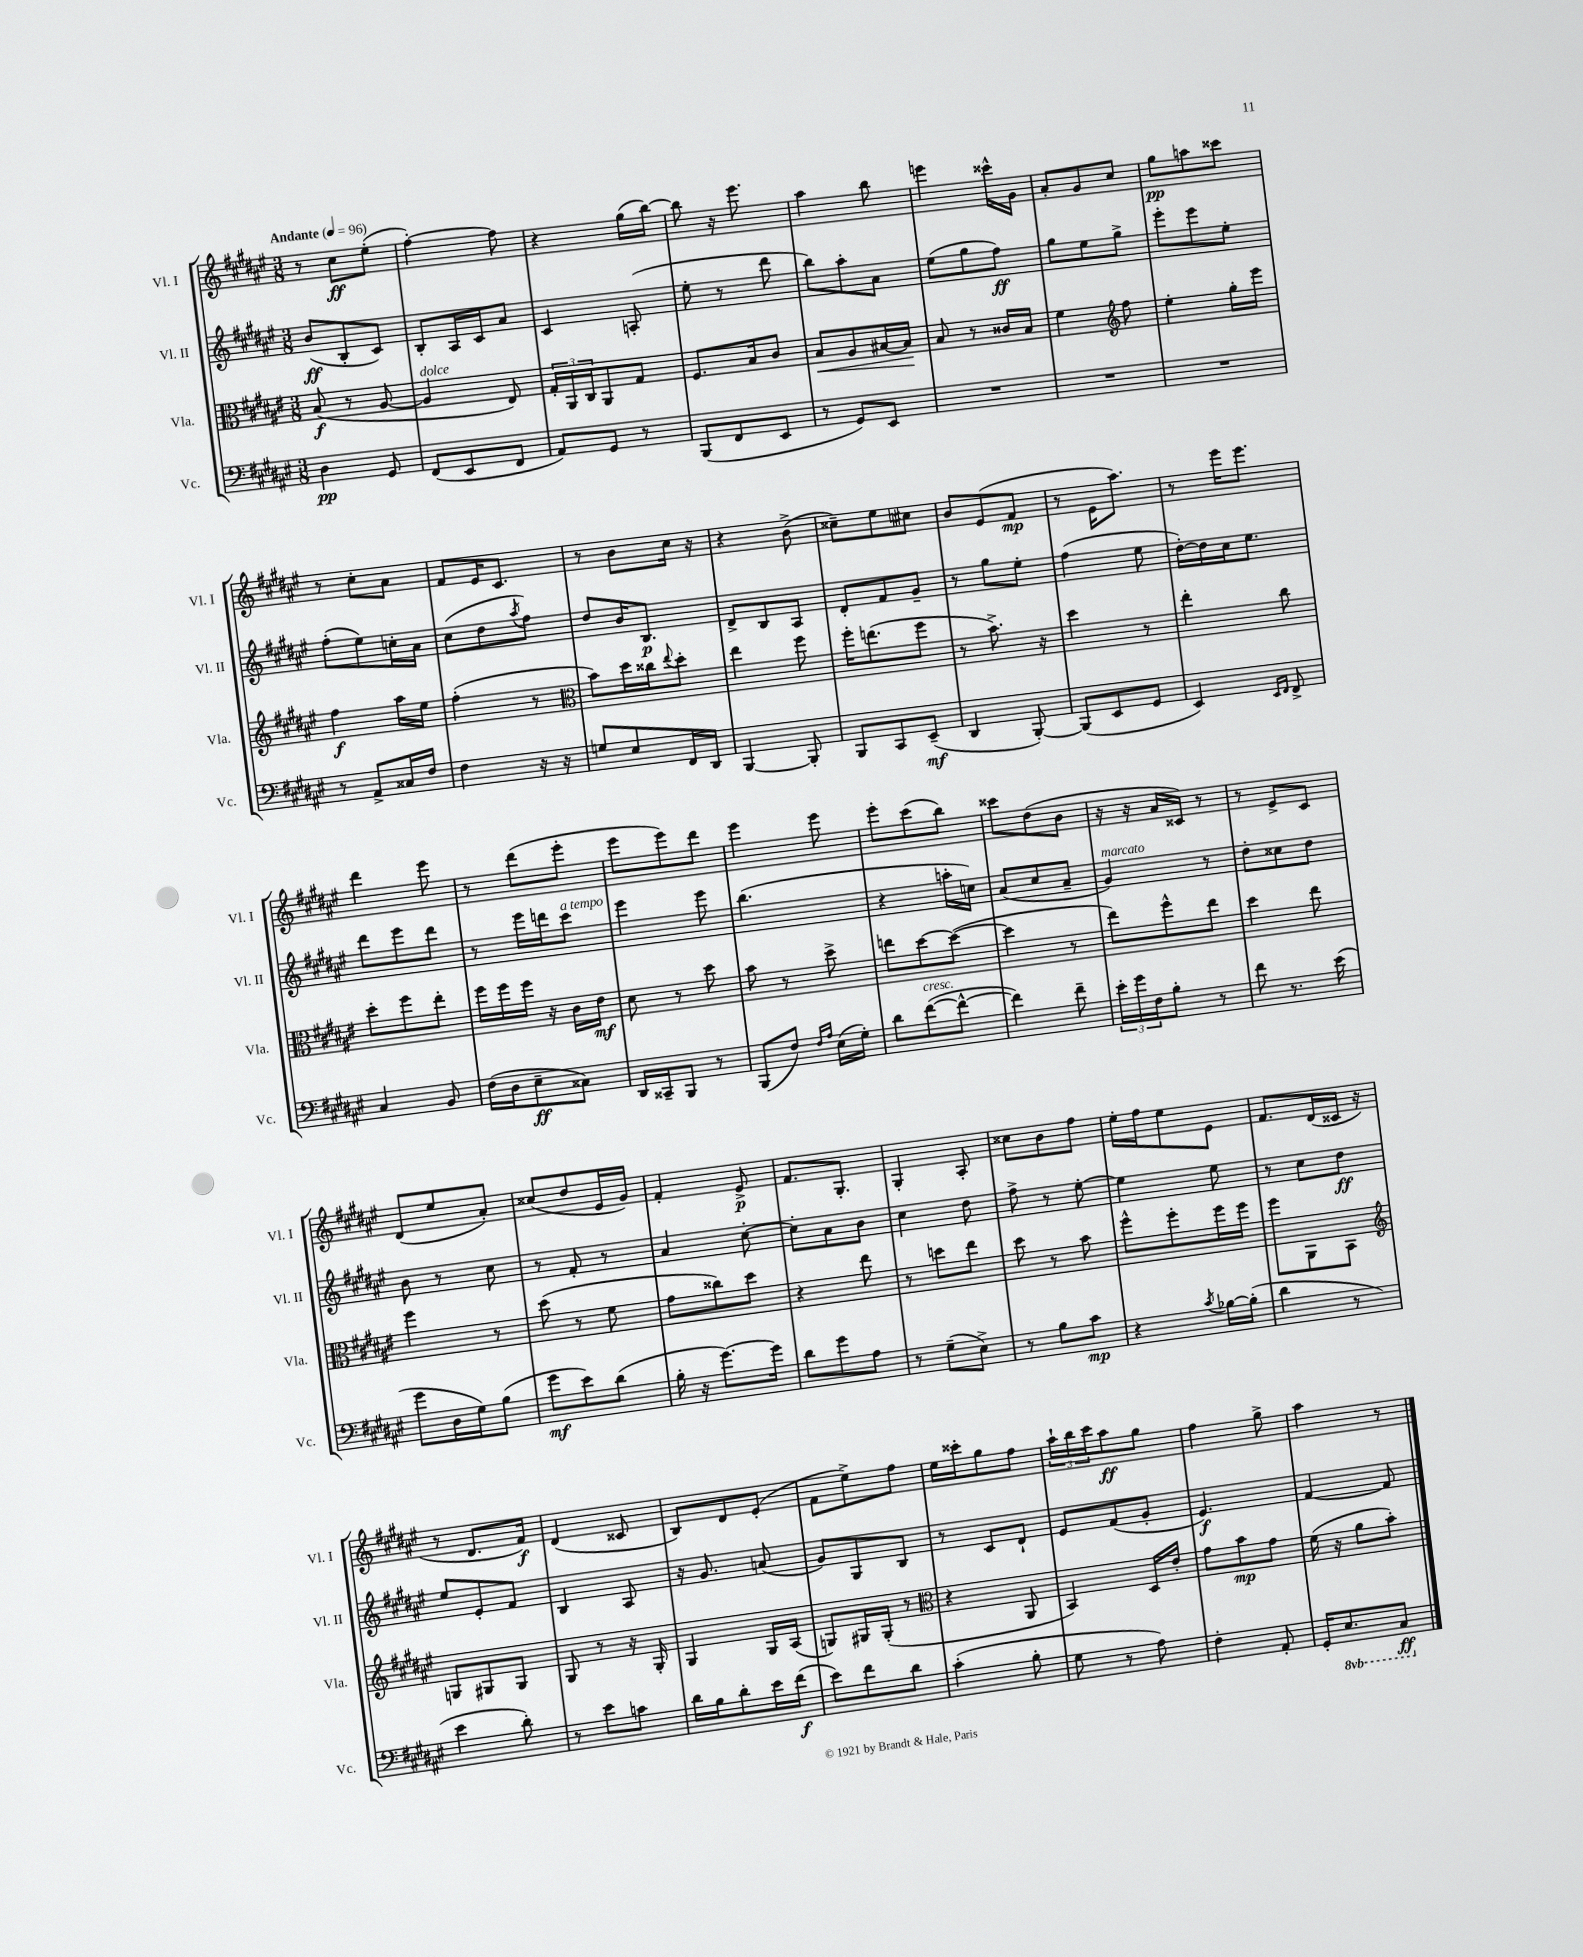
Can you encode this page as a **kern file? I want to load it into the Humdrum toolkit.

**kern	**dynam	**kern	**dynam	**kern	**dynam	**kern	**dynam
*part4	*part4	*part3	*part3	*part2	*part2	*part1	*part1
*staff4	*staff4	*staff3	*staff3	*staff2	*staff2	*staff1	*staff1
*I"Vc.	*	*I"Vla.	*	*I"Vl. II	*	*I"Vl. I	*
*I'Vc.	*	*I'Vla.	*	*I'Vl. II	*	*I'Vl. I	*
*clefF4	*	*clefC3	*	*clefG2	*	*clefG2	*
*k[f#c#g#d#a#e#]	*	*k[f#c#g#d#a#e#]	*	*k[f#c#g#d#a#e#]	*	*k[f#c#g#d#a#e#]	*
*M3/8	*	*M3/8	*	*M3/8	*	*M3/8	*
*MM96	*	*MM96	*	*MM96	*	*MM96	*
=1	=1	=1	=1	=1	=1	=1	=1
!	!	!	!	!	!	!LO:TX:a:B:t=Andante	!
4D#\	pp	(8B/	f	(8b/L	ff	8r	.
.	.	8r	.	8B'/	.	8cc#\L	ff
8GG#/	.	[8A#/	.	8c#/J)	.	(8ee#'\J	.
=2	=2	=2	=2	=2	=2	=2	=2
!	!	!LO:TX:a:i:t=dolce	!	!	!	!	!
(8FF#/L	.	4A#/]	.	8B'/L	.	[4ff#'\)	.
8EE#/	.	.	.	16A#/L	.	.	.
.	.	.	.	16c#/J	.	.	.
8FF#/J	.	8E#/)	.	8a#/J	.	8ff#\]	.
=3	=3	=3	=3	=3	=3	=3	=3
8AA#/L)	.	24G#'/LL	.	4c#/	.	4r	.
.	.	24AA#/	.	.	.	.	.
.	.	24C#/J	.	.	.	.	.
8GG#/J	.	8AA#/	.	.	.	.	.
8r	.	8G#/J	.	(8An'/	.	(16gg#\LL	.
.	.	.	.	.	.	[16bb\JJ)	.
=4	=4	=4	=4	=4	=4	=4	=4
(8BBB/L	.	8.F#/L	.	8ee#'\	.	8bb\]	.
8FF#/	.	.	.	8r	.	16r	.
.	.	16B/k	.	.	.	8.eee#\	.
8EE#/J	.	8c#/J	.	8ddd#\	.	.	.
=5	=5	=5	=5	=5	=5	=5	=5
!	!	!	!LO:HP:b	!	!	!	!
8r	.	8B/L	<	8bb\L)	.	4aa#\	.
8GG#/L)	.	8A#/	.	8aa#'\	.	.	.
8EE#/J	.	[16B#X/L	.	8a#\J	.	8bb\	.
.	.	16B#/JJ]	.	.	.	.	.
.	.	.	[	.	.	.	.
=6	=6	=6	=6	=6	=6	=6	=6
4.r	.	8B/	.	(8ee#\L	.	4eeen\	.
.	.	8r	.	8gg#\	.	.	.
.	.	16c##X/LL	.	8ff#\J)	ff	16ccc##X^^\LL	.
.	.	16B/JJ	.	.	.	16g#\JJ	.
=7	=7	=7	=7	=7	=7	=7	=7
4.r	.	4f#\	.	8gg#\L	.	8a#'/L	.
.	.	.	.	8ee#\	.	8g#/	.
*	*	*clefG2	*	*	*	*	*
.	.	8ff#\	.	8gg#^\J	.	8cc#/J	.
=8	=8	=8	=8	=8	=8	=8	=8
4.r	.	4ee#'\	.	8eee#'\L	.	8gg#\L	pp
.	.	.	.	8eee#\	.	8aan\	.
.	.	16gg#'\LL	.	8ee#'\J	.	8ccc##X\J	.
.	.	16eee#\JJ	.	.	.	.	.
!!LO:LB:g=z
=9	=9	=9	=9	=9	=9	=9	=9
8r	.	4ff#\	f	(8ff#'\L	.	8r	.
8AA#^/L	.	.	.	8ee#\)	.	8cc#'\L	.
16C##X/L	.	16aa#\LL	.	16ccn'\L	.	8a#\J	.
16F#/JJ	.	16ee#\JJ	.	16a#\JJ	.	.	.
=10	=10	=10	=10	=10	=10	=10	=10
4F#\	.	(4ff#'\	.	(8cc#\L	.	8f#/L	.
.	.	.	.	8dd#\	.	16e#/K	.
.	.	.	.	.	.	8.c#/J	.
.	.	.	.	8qaa#/	.	.	.
16r	.	8r	.	8ff#\J)	.	.	.
16r	.	.	.	.	.	.	.
=11	=11	=11	=11	=11	=11	=11	=11
*	*	*clefC3	*	*	*	*	*
8Gn/L	.	8b\L)	.	8dd#/L	.	8r	.
8E#/	.	16dd#\L	.	16b/K	.	8b\L	.
.	.	16cc##X\J	.	8.B/J	p	.	.
.	.	8qqee#/	.	.	.	.	.
16FF#/L	.	8dd#'\J	.	.	.	16cc#\Jk	.
16DD#/JJ	.	.	.	.	.	16r	.
=12	=12	=12	=12	=12	=12	=12	=12
[4BBB/	.	4ee#\	.	8d#^/L	.	4r	.
.	.	.	.	8B/	.	.	.
8BBB'/]	.	8ff#\	.	8A#/J	.	(8b^\	.
=13	=13	=13	=13	=13	=13	=13	=13
8BBB/L	.	16ff#'\KL	.	8d#'/L	.	8cc##X~\L)	.
.	.	(8.een\	.	.	.	.	.
8CC#/	.	.	.	8f#/	.	8ee#\	.
(8EE#~/J	mf	8ff#\J	.	8g#~/J	.	8cc#X\J	.
=14	=14	=14	=14	=14	=14	=14	=14
4DD#/	.	8r	.	8r	.	8b/L	.
.	.	8.b^\)	.	8gg#\L	.	(8e#/	.
[8BBB'/)	.	.	.	8ee#'\J	.	8f#/J	mp
.	.	16r	.	.	.	.	.
=15	=15	=15	=15	=15	=15	=15	=15
(8BBB/L]	.	4dd#\	.	(4ff#\	.	8r	.
8EE#/	.	.	.	.	.	16e#\KL	.
.	.	.	.	.	.	8.aa#\J)	.
8GG#/J	.	8r	.	8ee#\	.	.	.
=16	=16	=16	=16	=16	=16	=16	=16
4EE#/)	.	4ee#'\	.	[16dd#'\LL)	.	8r	.
.	.	.	.	16dd#\]	.	.	.
.	.	.	.	16cc#\J	.	16eee#\KL	.
.	.	.	.	8.ee#\J	.	8.eee#\J	.
16qqEE#/LL	.	.	.	.	.	.	.
16qqFF#/JJ	.	.	.	.	.	.	.
8FF#^/	.	8cc#\	.	.	.	.	.
!!LO:LB:g=z
=17	=17	=17	=17	=17	=17	=17	=17
4C#/	.	8dd#'\L	.	8ddd#\L	.	4ddd#\	.
.	.	8ff#\	.	8eee#\	.	.	.
8BB/	.	8ee#'\J	.	8ddd#\J	.	8eee#\	.
=18	=18	=18	=18	=18	=18	=18	=18
(16F#\LL	.	16ff#\LL	.	8r	.	8r	.
16D#\J	.	16ff#\	.	.	.	.	.
8E#~\	ff	16ff#\JJ	.	16eee#\LL	.	(8ddd#\L	.
.	.	16r	.	16dddn\J	.	.	.
!	!	!	!	!LO:TX:a:i:t=a tempo	!	!	!
8C##X\J)	.	16c#\LL	.	8ccc#\J	.	8eee#'\J	.
.	.	16e#\JJ	mf	.	.	.	.
=19	=19	=19	=19	=19	=19	=19	=19
16DD#/LL	.	8d#\	.	4eee#\	.	8eee#\L	.
16CC##X~/J	.	.	.	.	.	.	.
8BBB/J	.	8r	.	.	.	8eee#\)	.
8r	.	8dd#\	.	8eee#\	.	8ddd#\J	.
=20	=20	=20	=20	=20	=20	=20	=20
(8BBB/L	.	8b\	.	(4.bb\	.	4eee#\	.
8F#/J)	.	8r	.	.	.	.	.
16qqF#/LL	.	.	.	.	.	.	.
16qqA#/JJ	.	.	.	.	.	.	.
(16E#\LL	.	8dd#^\	.	.	.	8eee#\	.
16G#'\JJ)	.	.	.	.	.	.	.
=21	=21	=21	=21	=21	=21	=21	=21
8d#\L	.	8een\L	.	4r	.	8eee#'\L	.
!LO:TX:a:i:t=cresc.	!	!	!	!	!	!	!
([8f#\	.	[8dd#\	.	.	.	(8ccc#\	.
8f#^^\J_	.	(8dd#\J_	.	16aan'\LL	.	8bb\J)	.
.	.	.	.	16ccn\JJ)	.	.	.
=22	=22	=22	=22	=22	=22	=22	=22
4f#\])	.	4dd#\]	.	(8a#/L	.	8ccc##X\L	.
.	.	.	.	8cc#/	.	(8dd#\	.
8f#~\	.	8r	.	8a#~/J	.	8b\J	.
=23	=23	=23	=23	=23	=23	=23	=23
!	!	!	!	!LO:TX:a:i:t=marcato	!	!	!
24e#'\LL	.	8ee#\L)	.	4g#/)	.	16r	.
24g#\	.	.	.	.	.	.	.
.	.	.	.	.	.	16r	.
24F#\J	.	.	.	.	.	.	.
8B'\J	.	8ff#^^\	.	.	.	16a#/LL	.
.	.	.	.	.	.	16c##X/JJ)	.
8r	.	8ee#\J	.	8r	.	8r	.
=24	=24	=24	=24	=24	=24	=24	=24
8f#\	.	4dd#\	.	8dd#'\L	.	8r	.
8.r	.	.	.	8cc##X\	.	8e#^/L	.
.	.	8ee#\	.	8dd#\J	.	8c#/J	.
(16e#\	.	.	.	.	.	.	.
!!LO:LB:g=z
=25	=25	=25	=25	=25	=25	=25	=25
8g#\L	.	4ff#\	.	8b\	.	(8d#/L	.
16D#\L	.	.	.	8r	.	8ee#/	.
16G#\J)	.	.	.	.	.	.	.
(8B\J	.	8r	.	8cc#\	.	8a#'/J)	.
=26	=26	=26	=26	=26	=26	=26	=26
8g#\L	mf	(8dd#\	.	8r	.	(8cc##X/L	.
8e#\)	.	8r	.	8f#'/	.	8dd#/	.
(8d#\J	.	8f#\	.	8r	.	16e#/L	.
.	.	.	.	.	.	16g#/JJ)	.
=27	=27	=27	=27	=27	=27	=27	=27
16B'\	.	8g#\L	.	4a#/	.	4f#'/	.
16r	.	.	.	.	.	.	.
[8.g#\L)	.	8cc##X\)	.	.	.	.	.
.	.	8dd#\J	.	[8cc#'\	.	8e#^/	p
16g#\Jk]	.	.	.	.	.	.	.
=28	=28	=28	=28	=28	=28	=28	=28
8d#\L	.	4r	.	8cc#'\L]	.	8.f#/L	.
8g#\	.	.	.	8a#\	.	.	.
.	.	.	.	.	.	8.G#'/J	.
8A#\J	.	8ee#\	.	8b\J	.	.	.
=29	=29	=29	=29	=29	=29	=29	=29
8r	.	8r	.	4cc#\	.	4G#'/	.
(8G#~\L	.	8ddn\L	.	.	.	.	.
8E#^\J)	.	8ee#\J	.	8dd#\	.	8A#'/	.
=30	=30	=30	=30	=30	=30	=30	=30
8r	.	8dd#\	.	8ff#^\	.	8cc##X\L	.
8B\L	.	8r	.	8r	.	8b\	.
8c#\J	mp	8b\	.	[8ee#'\	.	8ff#\J	.
=31	=31	=31	=31	=31	=31	=31	=31
4r	.	8ff#^^\L	.	4ee#\]	.	16ee#'\LL	.
.	.	.	.	.	.	16ff#\J	.
.	.	8ff#'\	.	.	.	8ee#\	.
8qc#/	.	.	.	.	.	.	.
[16B-X\LL	.	16ff#\L	.	8ee#\	.	8e#\J	.
(16B-'\JJ]	.	16ff#\JJ	.	.	.	.	.
=32	=32	=32	=32	=32	=32	=32	=32
4d#\	.	8ff#\L	.	8r	.	8.f#/L	.
.	.	8AA#\	.	8cc#\L	.	.	.
.	.	.	.	.	.	(16d#/L	.
8r	.	8BB\J	.	8dd#\J	ff	16c##X/JJ	.
.	.	.	.	.	.	16r	.
!!LO:LB:g=z
=33	=33	=33	=33	=33	=33	=33	=33
*	*	*clefG2	*	*	*	*	*
4e#\	.	8Gn/L	.	8ee#/L	.	8r	.
.	.	8G#X/	.	8e#'/	.	8.d#/L	.
8d#'\)	.	8G#/J	.	8f#/J	.	.	.
.	.	.	.	.	.	16f#/Jk)	f
=34	=34	=34	=34	=34	=34	=34	=34
8r	.	8G#/	.	4B/	.	(4d#/	.
8e#\L	.	8r	.	.	.	.	.
8cn\J	.	16r	.	8A#/	.	8c##X/	.
.	.	16G#'/	.	.	.	.	.
=35	=35	=35	=35	=35	=35	=35	=35
16d#\LL	.	4G#/	.	16r	.	8B/L)	.
16B\J	.	.	.	8.g#/	.	.	.
8d#'\	.	.	.	.	.	8d#/	.
16e#\L	.	16G#/LL	.	(8an/	.	(8e#'/J	.
(16f#\JJ	f	(16A#/JJ	.	.	.	.	.
=36	=36	=36	=36	=36	=36	=36	=36
8e#\L)	.	8Gn/L)	.	8g#/L)	.	8f#\L	.
8f#\	.	16G#X/L	.	8G#/	.	8ee#^\)	.
.	.	(16G#'/JJ	.	.	.	.	.
8d#\J	.	8r	.	8B/J	.	8ff#\J	.
=37	=37	=37	=37	=37	=37	=37	=37
*	*	*clefC3	*	*	*	*	*
(4c#'\	.	4r	.	8r	.	16ee#\LL	.
.	.	.	.	.	.	16ccc##X'\J	.
.	.	.	.	8c#/L	.	8gg#\	.
8B'\	.	8AA#/	.	8d#`/J	.	8ff#\J	.
=38	=38	=38	=38	=38	=38	=38	=38
8G#\	.	4BB/)	.	8e#/L	.	24aa#`\LL	.
.	.	.	.	.	.	24bb\	.
.	.	.	.	.	.	24ccc#\J	.
8r	.	.	.	(8f#/	.	8aa#\	ff
8A#\)	.	16D#/LL	.	8g#'/J	.	8gg#\J	.
.	.	16e#'/JJ	.	.	.	.	.
=39	=39	=39	=39	=39	=39	=39	=39
4F#'\	.	8g#\L	.	4.e#/)	f	4ff#\	.
.	.	8b\	mp	.	.	.	.
8AA#'/	.	8g#\J	.	.	.	8gg#^\	.
=40	=40	=40	=40	=40	=40	=40	=40
16GG#'/KL	.	(16f#\	.	[4f#/	.	4aa#\	.
*8ba	*	*	*	*	*	*	*
8.EE#/	.	16r	.	.	.	.	.
.	.	8a#\L	.	.	.	.	.
8CC#/J	ff	8b'\J)	.	8f#/]	.	8r	.
*X8ba	*	*	*	*	*	*	*
==	==	==	==	==	==	==	==
*-	*-	*-	*-	*-	*-	*-	*-
